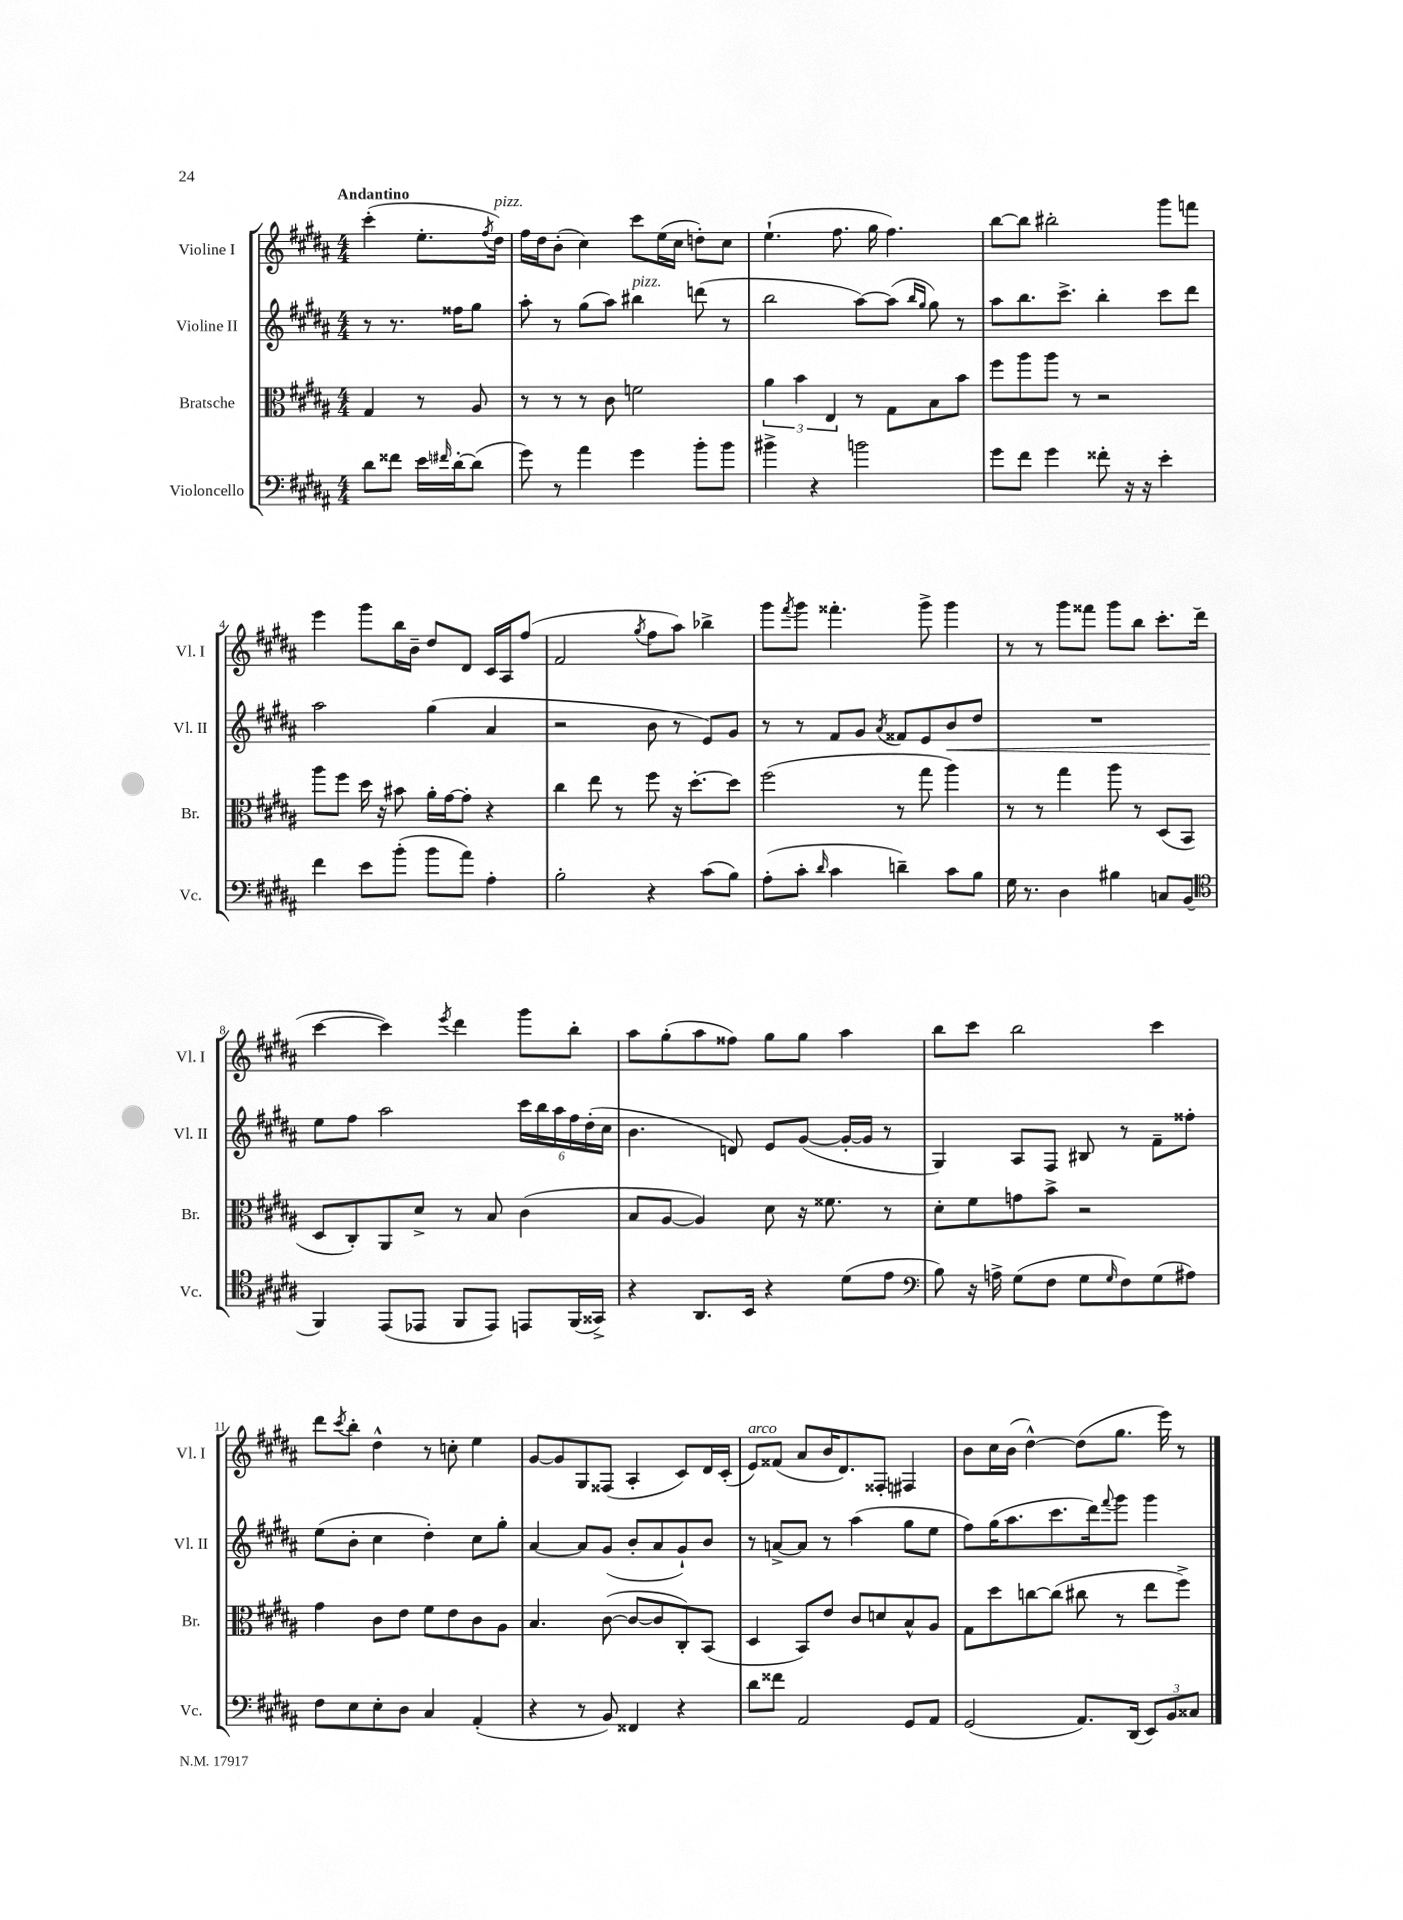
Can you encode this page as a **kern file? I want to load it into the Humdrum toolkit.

**kern	**kern	**kern	**dynam	**kern
*part4	*part3	*part2	*part2	*part1
*staff4	*staff3	*staff2	*staff2	*staff1
*I"Violoncello	*I"Bratsche	*I"Violine II	*	*I"Violine I
*I'Vc.	*I'Br.	*I'Vl. II	*	*I'Vl. I
*clefF4	*clefC3	*clefG2	*	*clefG2
*k[f#c#g#d#a#]	*k[f#c#g#d#a#]	*k[f#c#g#d#a#]	*	*k[f#c#g#d#a#]
*M4/4	*M4/4	*M4/4	*	*M4/4
=	=	=	=	=
!	!	!	!	!LO:TX:a:B:t=Andantino
8d#\L	4G#/	8r	.	(4ccc#'\
8f##X\J	.	8.r	.	.
16e\LL	8r	.	.	8.ee'\L
16qqf#X/	.	.	.	.
[16d#'\J	.	16ff##X\KL	.	.
(8d#\J]	8A#/	8gg#\J	.	.
.	.	.	.	8qff#/
!	!	!	!	!LO:TX:a:i:t=pizz.
.	.	.	.	16dd#\Jk)
=1	=1	=1	=1	=1
8g#\)	8r	8aa#'\	.	16ff#\LL
.	.	.	.	16dd#\J
8r	8r	8r	.	(8b'\J
4a#\	8r	(8gg#\L	.	4cc#\)
.	8c#\	8aa#\J)	.	.
!	!	!LO:TX:a:i:t=pizz.	!	!
4g#\	2fn\	4bb#X\	.	8ccc#\L
.	.	.	.	(16ee\L
.	.	.	.	16cc#\JJ
8b'\L	.	(8dddn\	.	8ddn'\L)
8b\J	.	8r	.	8cc#\J
=2	=2	=2	=2	=2
4b#X^\	6a#\	2bb\	.	(4.ee`\
.	6b\	.	.	.
4r	.	.	.	.
.	6E/	.	.	.
.	.	.	.	8.ff#\
2bn\	8r	[8aa#\L)	.	.
.	.	.	.	16gg#\
.	8G#\L	(8aa#\J]	.	4.ff#\)
.	.	16qqbb/LL	.	.
.	.	16qqgg#/JJ	.	.
.	8B\	8gg#\)	.	.
.	8b\J	8r	.	.
=3	=3	=3	=3	=3
8g#\L	8ff#\L	8aa#\L	.	[8bb\L
8f#\J	8aa#\	8.bb\	.	8bb\J]
4g#\	8aa#\J	.	.	2bb#X'\
.	.	8.ccc#^\J	.	.
.	8r	.	.	.
8f##X'\	2r	4bb'\	.	.
16r	.	.	.	.
16r	.	.	.	.
4e'\	.	8ccc#\L	.	8ggg#\L
.	.	8ddd#\J	.	8fffn\J
!!LO:LB:g=z
=4	=4	=4	=4	=4
4f#\	8aa#\L	2aa#\	.	4eee\
.	8ff#\J	.	.	.
8e\L	16dd#\	.	.	8ggg#\L
.	16r	.	.	.
(8b'\J	8b#X\	.	.	16bb\L
.	.	.	.	16b~\JJ
8b\L	16a#'\LL	(4gg#\	.	8dd#/L
.	[16g#\J	.	.	.
8a#\J)	8g#'\J]	.	.	8d#/J
4A#'\	4r	4a#/	.	16c#/LL
.	.	.	.	16A#/J
.	.	.	.	(8ff#/J
=5	=5	=5	=5	=5
2B'\	4cc#\	2r	.	2f#/
.	8ee\	.	.	.
.	8r	.	.	.
.	.	.	.	8qgg#/
4r	8ff#\	8b\	.	8ff#\L
.	16r	8r	.	8aa#\J)
.	[8.dd#'\L	.	.	.
(8c#\L	.	8e/L)	.	4bb-X^\
8B\J)	8dd#\J]	8g#/J	.	.
=6	=6	=6	=6	=6
(8A#'\L	(2ff#\	8r	.	8ggg#\L
.	.	.	.	8qfff#/
8c#'\J	.	8r	.	8ggg#\J
16qqd#/	.	.	.	.
4c#\	.	8f#/L	.	4.fff##X'\
.	.	8g#/J	.	.
.	.	8qa#/	.	.
4dn~\)	8r	8f##X/L	.	.
.	8gg#\	8e/	.	8ggg#^\
!	!	!	!LO:HP:b	!
8c#\L	4aa#\)	8b/	<	4ggg#\
8B\J	.	8dd#/J	.	.
=7	=7	=7	=7	=7
16G#\	8r	1r	.	8r
8.r	.	.	.	.
.	8r	.	.	8r
4D#\	4gg#\	.	.	8ggg#\L
.	.	.	.	8fff##X\J
4B#X\	8aa#\	.	.	8ggg#\L
.	8r	.	.	8bb\J
8Cn/L	(8D#/L	.	.	8.ccc#'\L
(8BB/J	8BB/J	.	.	.
.	.	.	.	(16ddd#\Jk
!!LO:LB:g=z
=8	=8	=8	=8	=8
*clefC4	*	*	*	*
4FF#/)	8D#/L	8ee\L	.	[4ccc#\
.	8C#'/)	8ff#\J	[	.
(8EE/L	8AA#/	2aa#\	.	4ccc#\])
8EE-X/J	8d#^/J	.	.	.
.	.	.	.	8qeee/
8FF#/L	8r	.	.	4ddd#\
8EE-/J)	8B/	.	.	.
8EEn/L	(4c#\	24ccc#\LL	.	8ggg#\L
.	.	24bb\	.	.
.	.	24aa#\	.	.
(16FF#/L	.	24ff#\	.	8bb'\J
.	.	(24dd#'\	.	.
16GG##X^/JJ)	.	.	.	.
.	.	24cc#\JJ	.	.
=9	=9	=9	=9	=9
4r	8B/L	4.b\	.	8aa#\L
.	[8A#/J	.	.	(8gg#'\
8.AA#/L	4A#/])	.	.	8aa#\
.	.	8dn/)	.	8ff##X\J)
16BB/Jk	.	.	.	.
4r	8d#\	8e/L	.	8gg#\L
.	16r	([8g#/J	.	8gg#\J
.	8.f##X\	.	.	.
(8d#\L	.	16g#'/LL_	.	4aa#\
.	.	16g#/JJ]	.	.
8e\J	8r	8r	.	.
=10	=10	=10	=10	=10
*clefF4	*	*	*	*
8B\)	8d#'\L	4G#/)	.	8bb\L
16r	8f#\	.	.	8ccc#\J
16An^\	.	.	.	.
(8G#\L	8gn\	8A#/L	.	2bb\
8F#\J	8b^\J	8F#/J	.	.
8G#\L	2r	8B#X/	.	.
16qqG#/	.	.	.	.
8F#\)	.	8r	.	.
(8G#\	.	8f#~\L	.	4ccc#\
8A#X\J)	.	8ff##X'\J	.	.
!!LO:LB:g=z
=11	=11	=11	=11	=11
8F#\L	4g#\	(8ee\L	.	8ddd#\L
.	.	.	.	8qccc#/
8E\	.	8b'\J	.	8bb'\J
8E'\	8c#\L	4cc#\	.	4dd#^^\
8D#\J	8e\J	.	.	.
4C#/	8f#\L	4dd#'\)	.	8r
.	8e\	.	.	8ccn'\
(4AA#'/	8c#\	8cc#\L	.	4ee\
.	8A#\J	8gg#'\J	.	.
=12	=12	=12	=12	=12
4r	4.B/	[4a#/	.	[8g#/L
.	.	.	.	8g#/]
8r	.	8a#/L]	.	8G#/
8BB/)	([8c#\	(8g#/J	.	(8F##X/J
4FF##X/	8c#/L_	8b'/L	.	4A#'/
.	8c#/]	8a#/	.	.
4r	8C#'/)	8g#`/)	.	8c#/L)
.	(8BB/J	8b/J	.	16d#/L
.	.	.	.	(16c#'/JJ
=13	=13	=13	=13	=13
!	!	!	!	!LO:TX:a:i:t=arco
8d#\L	4D#/	8r	.	8e/L)
8f##X\J	.	[8an^/L	.	(8f##X/J
2AA#/	8BB/L)	8a/J]	.	8a#/L
.	8e/J	8r	.	16b/K
.	.	.	.	8.d#/)
.	8c#/L	(4aa#\	.	.
.	8dn/	.	.	8F##X'/J
8GG#/L	8B^^/	8gg#\L	.	4F#X/
8AA#/J	8A#/J	8ee\J	.	.
=14	=14	=14	=14	=14
(2GG#/	8G#\L	8ff#\L)	.	8b\L
.	8dd#\	(16gg#\K	.	16cc#\L
.	.	8.aa#\	.	(16b\JJ
.	[8ccn\	.	.	[4dd#^^\)
.	(8cc\J]	8.ccc#\	.	.
8.AA#/L)	8cc#X\	.	.	(8dd#\L]
.	.	16ddd#\k)	.	.
.	.	8qqfff#/	.	.
.	8r	8ggg#\J	.	8.gg#\J
(16DD#/Jk	.	.	.	.
12EE/L)	8ee\L	4ggg#\	.	.
.	.	.	.	16eee\)
12BB/	.	.	.	.
.	8ff#^\J)	.	.	8r
12C##X/J	.	.	.	.
==	==	==	==	==
*-	*-	*-	*-	*-
